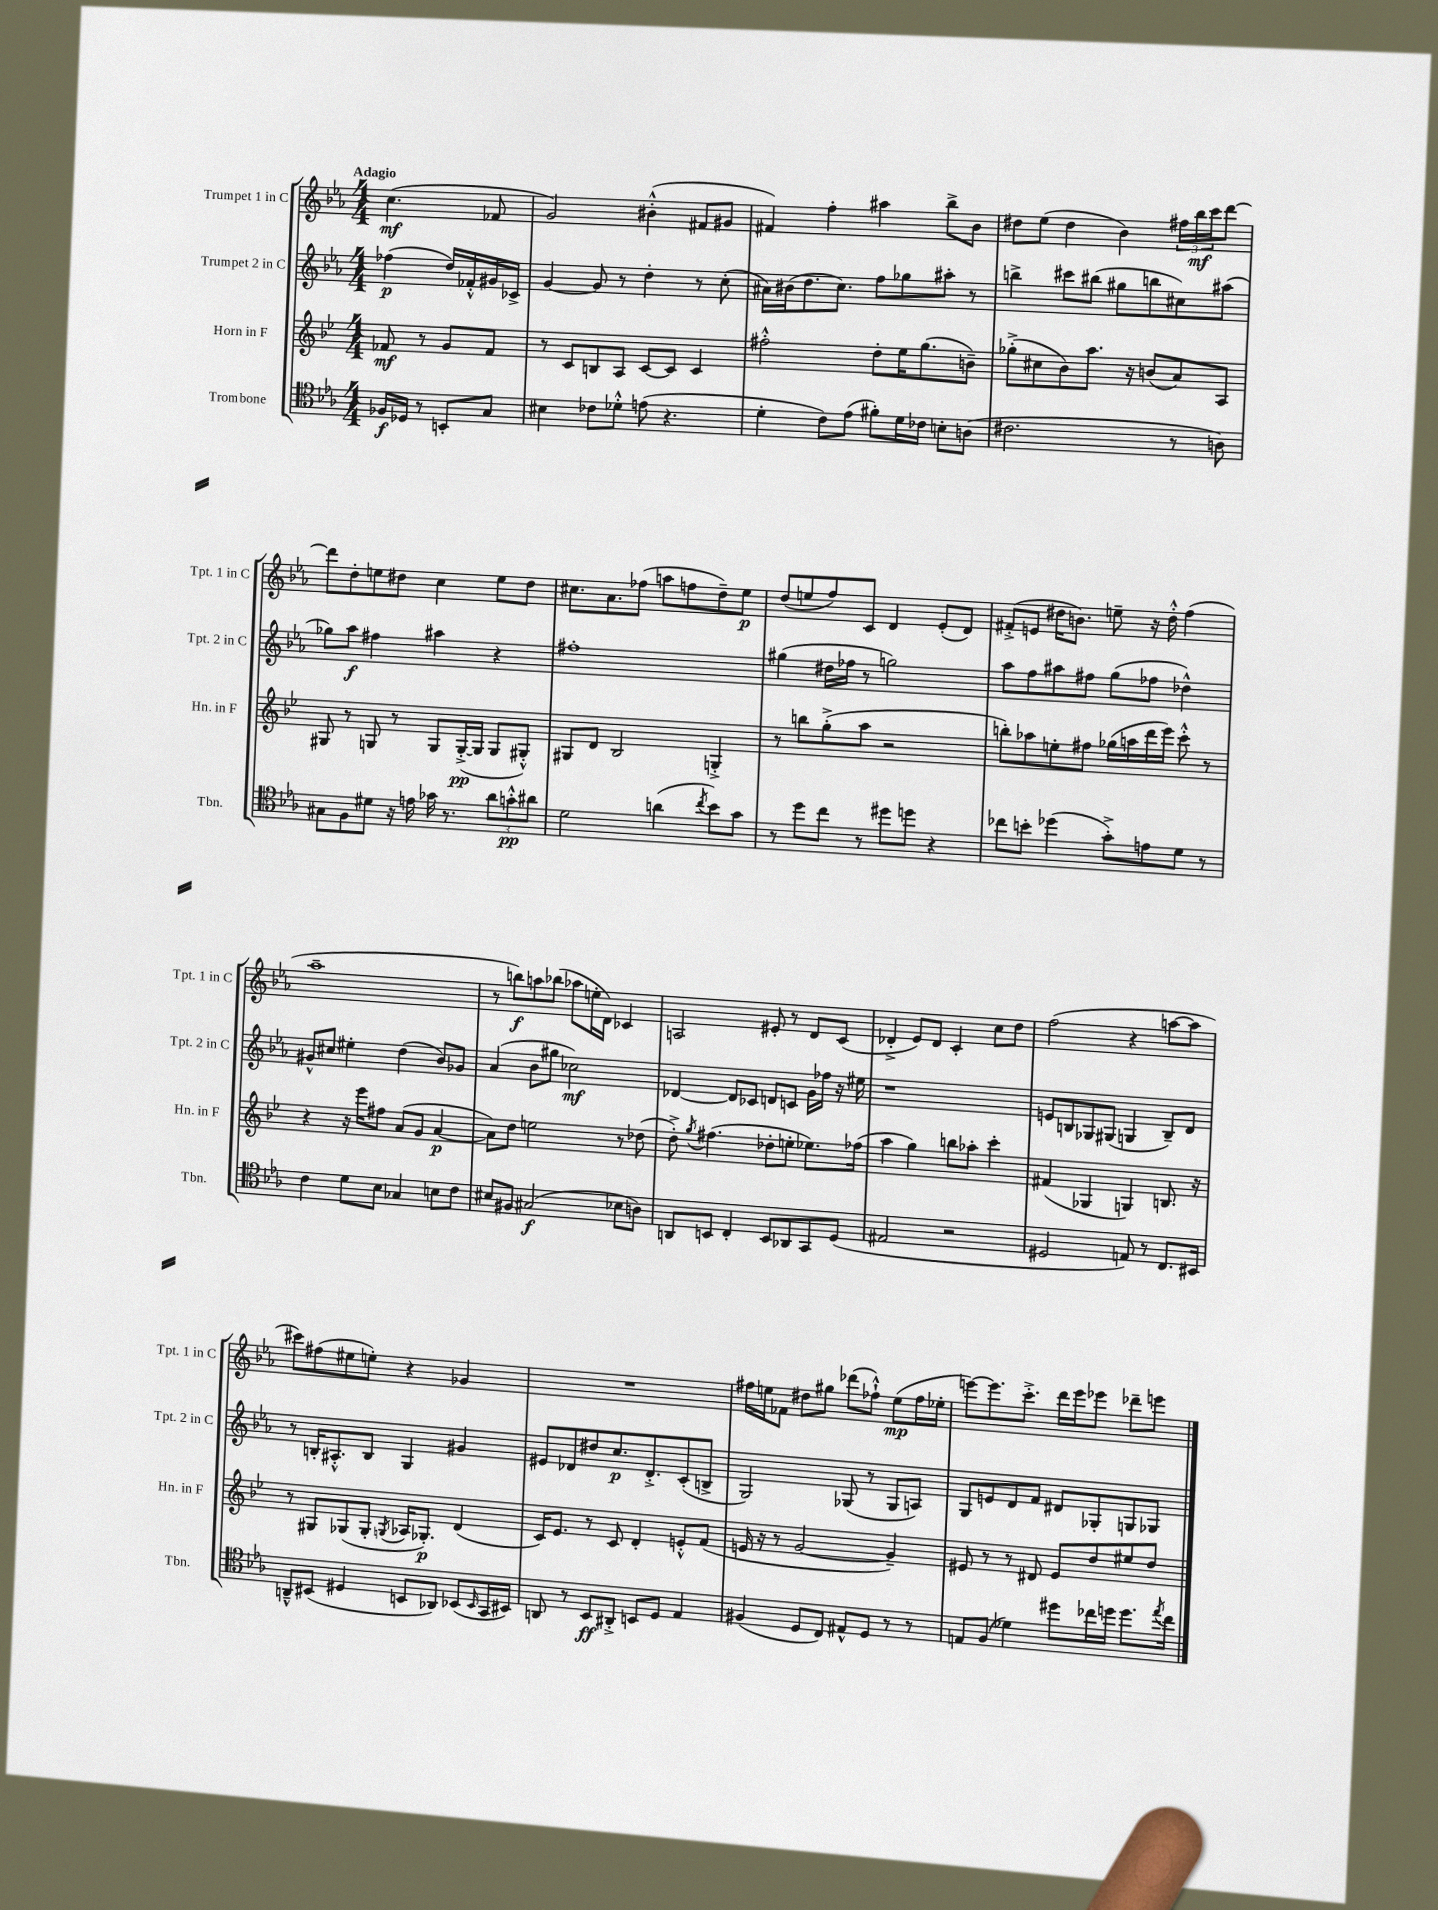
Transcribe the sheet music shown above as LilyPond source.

<<
\new StaffGroup <<
\new Staff = "s0" \with { instrumentName = "Trumpet 1 in C" shortInstrumentName = "Tpt. 1 in C" } {
    \clef treble \key ees \major \numericTimeSignature \time 4/4 \partial 2 \tempo "Adagio"
    c''4.\mf( fes'8 |
    g'2) bis'4-.-^( fis'8 gis'8 |
    fis'4) f''4-. ais''4 bes''8-> bes'8 |
    dis''8 ees''8( dis''4 bes'4) \tuplet 3/2 { fis''16 bes''16\mf c'''16 } d'''8~ |
    d'''8 d''8-. e''8 dis''8 c''4 e''8 dis''8 |
    cis''8. aes'8. fes''8( a''8 f''8 d''8--) ees''8\p |
    d''8( e''8 f''8) c'8 d'4 ees'8-.( d'8) |
    fis'8-.->( e'8 dis''16 b'8.) e''8-- r16 dis''16-.-^ f''4( |
    aes''1-- |
    r8 b''8\f) a''8 bes''8( aes''8 e''16-. d'16) ces'4 |
    a2 eis'8-. r8 d'8 c'8( |
    des'4-.-> ees'8) des'8 c'4-. c''8 d''8 |
    f''2( r4 a''8~ a''8 |
    cis'''8) fis''8( eis''8 e''8-.) r4 ges'4 |
    R1 |
    fis''16 e''16 fes'8 dis''8 gis''8 des'''8( fes''8-!-^) e''8\mp( fes''16 ees''16-. |
    e'''8~) e'''8. c'''8.-.-> d'''16 e'''16 ees'''8 des'''8-- e'''8 \bar "|." |
}
\new Staff = "s1" \with { instrumentName = "Trumpet 2 in C" shortInstrumentName = "Tpt. 2 in C" } {
    \clef treble \key ees \major \numericTimeSignature \time 4/4 \partial 2
    fes''4\p( d''16) fes'16-.-^ gis'16 ces'16-> |
    g'4~ g'8 r8 d''4-. r8 c''8-.( |
    ais'16) bis'16( d''8. c''8.) f''8 ges''8 ais''8-. r8 |
    b''4-> cis'''8 bis''8( gis''8 b''8 cis''8) ais''8( |
    ges''8) aes''8\f fis''4 ais''4 r4 |
    fis''1-. |
    gis''4( dis''16 fes''16 r8 g''2) |
    aes''8 f''8 ais''8 fis''8 g''8( fes''8 des''4-^) |
    gis'8-^ cis''8 eis''4-. d''4( bes'8) ges'8 |
    aes'4( bes'8 gis''8 ces''2\mf) |
    des'4~ des'8 ces'8 d'8 c'8 g'16 fes''16 r16 eis''16 |
    r1 |
    e'8 b8 ges8 gis8( g4 b8--) d'8 |
    r8 b16-. ais8.-.-^ b8 g4 gis'4 |
    eis'8 des'8 dis''8 c''8.\p des'8.-.-> c'8-.( b8-> |
    g2) ges8( r8 ges8 a8) |
    g8 e'8 d'8 f'8 dis'8 ges8-. g8 ges8 \bar "|." |
}
\new Staff = "s2" \with { instrumentName = "Horn in F" shortInstrumentName = "Hn. in F" } {
    \clef treble \key bes \major \numericTimeSignature \time 4/4 \partial 2
    fes'8\mf r8 g'8 fes'8 |
    r8 c'8 b8 a8 c'8~ c'8 c'4 |
    fis''2-.-^ d''8-. ees''16 g''8.( b'8--) |
    ges''8-.->( cis''8 bes'8) a''8. r16 b'8( a'8) a8 |
    gis8 r8 g8 r8 g8 g16~-.->\pp( g16 g8 gis8-.-^) |
    gis8 d'8 bes2 g4-.-> |
    r8 b''8 g''8-.->( a''8 r2 |
    b''8-.) aes''8 e''8-. fis''8 ges''16( a''16 d'''16 ees'''16) c'''8-.-^ r8 |
    r4 r16 ees'''16 fis''8 a'8( g'8 a'4~\p |
    a'8) d''8 e''2 r8 des''8( |
    d''8-.->) \acciaccatura { g''8 } fis''4.( des''8-. e''8-. ees''8.) fes''16( |
    a''4 g''4) b''8 aes''8-. c'''4-. |
    fis'4( ges4 g4) b8. r16 |
    r8 gis8 ges8( ges8-. \acciaccatura { g8 } aes16 ges8.-.\p) d'4( |
    c'16) ees'8. r8 c'8 d'4-. e'8-.-^ f'8( |
    e'16 r16 r8 g'2~ g'4--) |
    eis'8 r8 r8 dis'8 eis'8 d''8 eis''8 d''8 \bar "|." |
}
\new Staff = "s3" \with { instrumentName = "Trombone" shortInstrumentName = "Tbn." } {
    \clef tenor \key ees \major \numericTimeSignature \time 4/4 \partial 2
    fes16\f des16 r8 b,8-. g8 |
    bis4 ces'8 des'8-.-^ e'8( r4. |
    d'4-. c'8) ees'8( fis'8-.) d'16 ces'16 b8-. a8( |
    cis'2. r8 a8) |
    gis8 f8 dis'8 r16 e'16 ges'16 r8. \tuplet 3/2 { aes'8 g'8-.-^\pp ais'8 } |
    d'2 a'4( \acciaccatura { c''8 } bes'8) g'8 |
    r8 d''8 c''8 r8 dis''8 d''8 r4 |
    ces''8 b'8-. des''4( g'8-.->) e'8 d'8 r8 |
    c'4 d'8 bes8 ges4 b8 c'8 |
    bis8 fis8 gis2\f( bes8 a8) |
    a,8 b,8 c4-. b,8 aes,8 g,8 d8( |
    eis2 r2 |
    dis2 e8) r8 c8. bis,16 |
    a,8---^ bis,8( dis4 b,8 aes,8) bes,8( \grace { bes,16 } g,16 bis,16) |
    a,8 r8 bes,8\ff ais,8-.-> b,8 d8 ees4 |
    fis4( d8 c8) eis8-^ d8 r8 r8 |
    e8 f8( des'4) dis''8 ces''16 d''16 d''8. \acciaccatura { ees''8 } ces''16 \bar "|." |
}
>>
>>
\layout { \context { \Score \remove "Bar_number_engraver" } }
